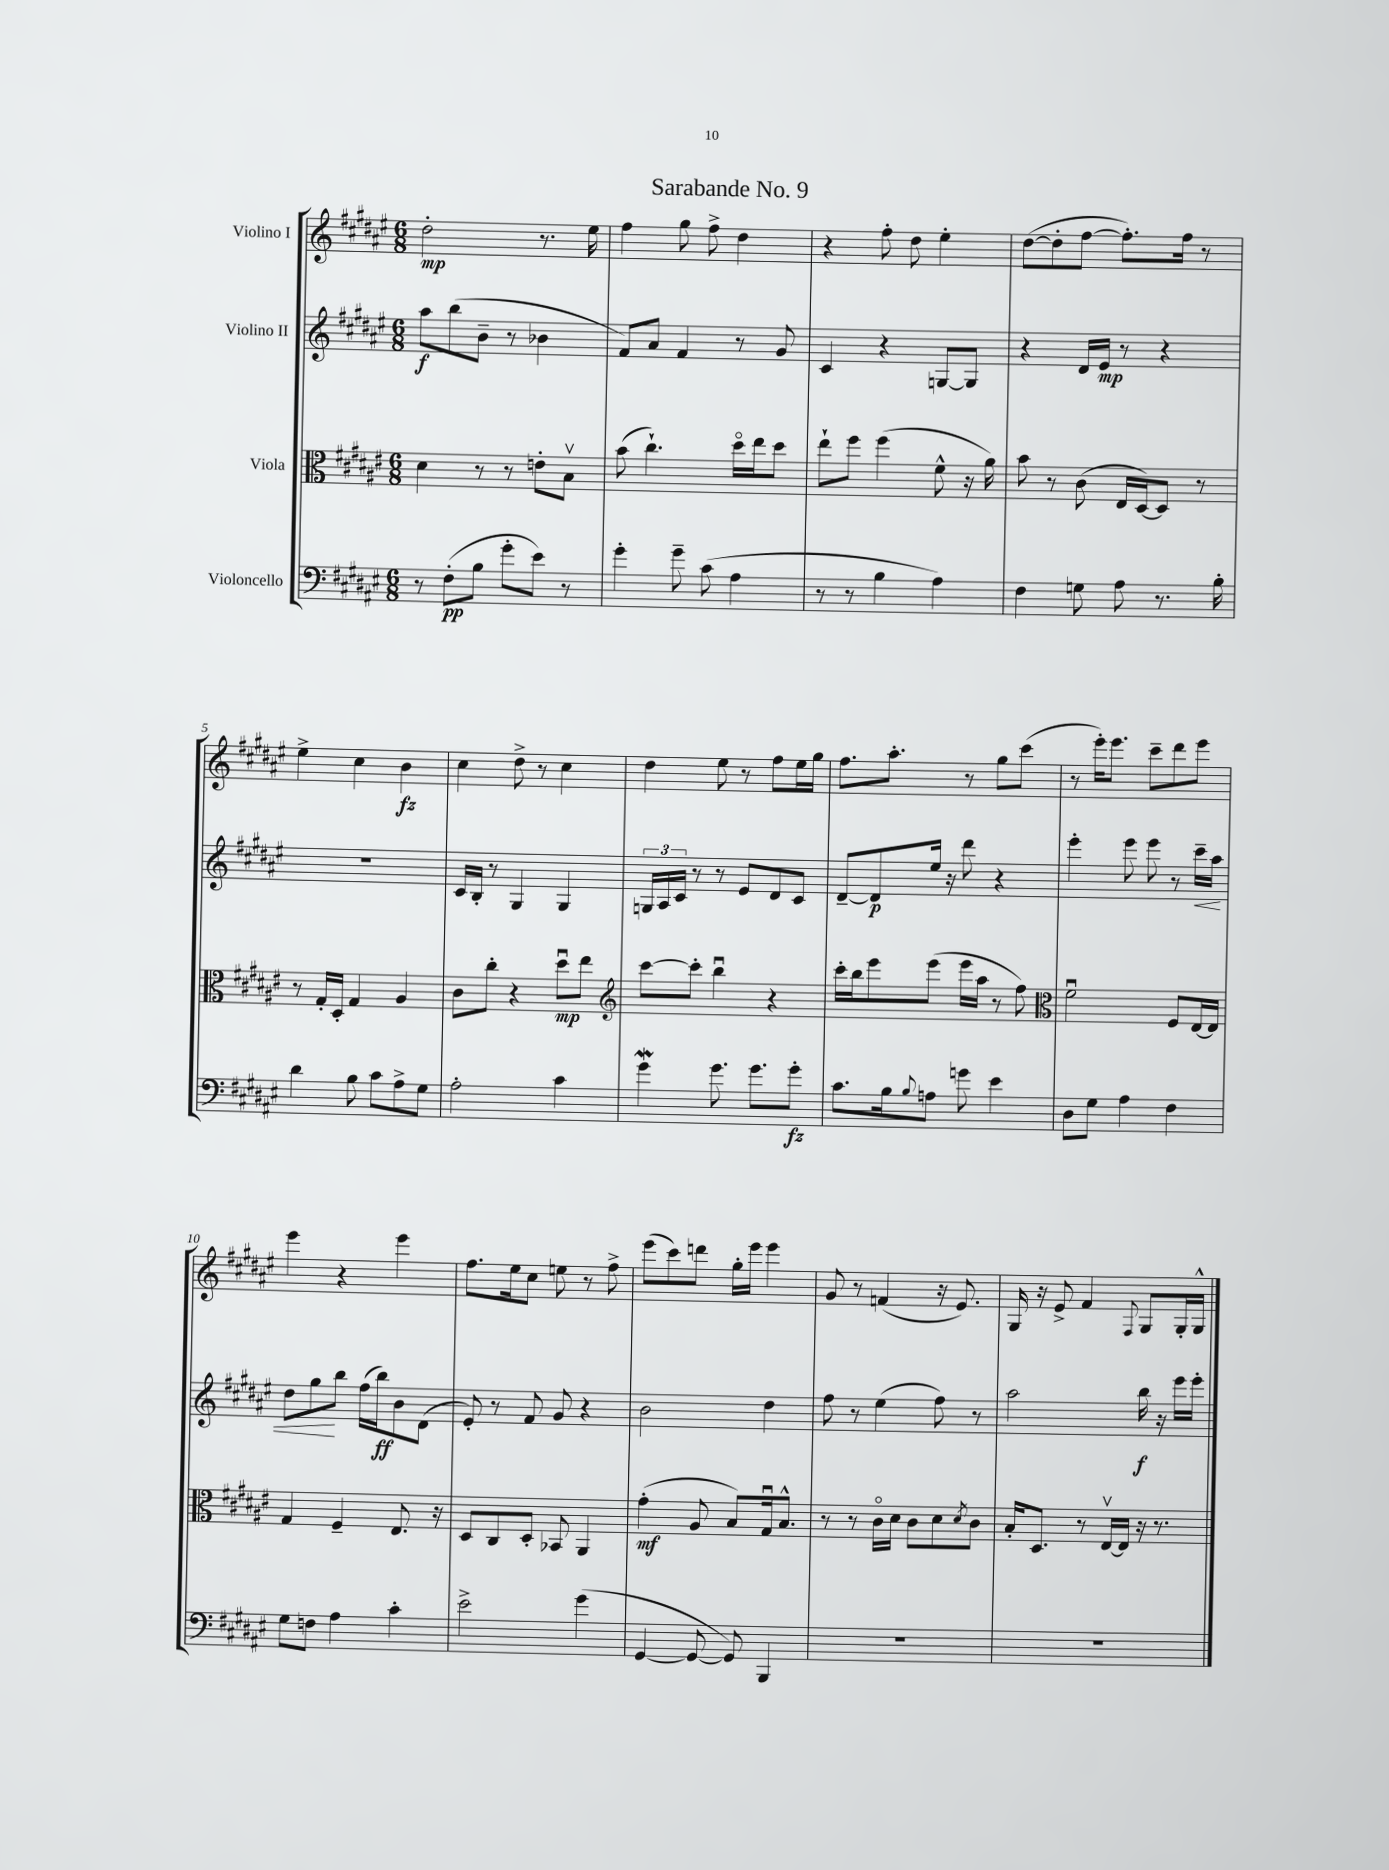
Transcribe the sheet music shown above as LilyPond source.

\header { title = "Sarabande No. 9" }
<<
\new StaffGroup <<
\new Staff = "s0" \with { instrumentName = "Violino I" } {
    \clef treble \key fis \major \numericTimeSignature \time 6/8
    dis''2-.\mp r8. eis''16 |
    fis''4 gis''8 fis''8-> dis''4 |
    r4 fis''8-. dis''8 eis''4-. |
    dis''8~( dis''8-. fis''8~ fis''8.-.) fis''16 r8 |
    eis''4-> cis''4 b'4\fz |
    cis''4 dis''8-> r8 cis''4 |
    dis''4 eis''8 r8 fis''8 eis''16 gis''16 |
    fis''8. ais''8.-. r8 gis''8 cis'''8( |
    r8 eis'''16-.) eis'''8. cis'''8-- dis'''8 eis'''8 |
    eis'''4 r4 eis'''4 |
    fis''8. eis''16 cis''8 e''8 r8 fis''8-> |
    eis'''8( cis'''8) d'''8 gis''16-. eis'''16 eis'''4 |
    gis'8 r8 f'4( r16 eis'8.) |
    gis16 r16 eis'8-> fis'4 \appoggiatura { fis8 } gis8 gis16-. gis16-^ \bar "|." |
}
\new Staff = "s1" \with { instrumentName = "Violino II" } {
    \clef treble \key fis \major \numericTimeSignature \time 6/8
    ais''8\f b''8( b'8-- r8 bes'4 |
    fis'8) ais'8 fis'4 r8 gis'8 |
    cis'4 r4 g8~ g8 |
    r4 dis'16 eis'16\mp r8 r4 |
    R2. |
    cis'16 b16-. r8 gis4 gis4 |
    \tuplet 3/2 { g16 ais16 cis'16 } r8 r8 eis'8 dis'8 cis'8 |
    dis'8~-- dis'8\p eis''16 r16 dis'''8 r4 |
    eis'''4-. eis'''8 eis'''8 r8 cis'''16--\< ais''16 |
    dis''8 gis''8\! b''8 fis''16( b''16\ff) b'8 dis'8( |
    eis'8-.) r8 fis'8 gis'8 r4 |
    b'2 dis''4 |
    fis''8 r8 eis''4( fis''8) r8 |
    ais''2 b''16\f r16 eis'''16 eis'''16-. \bar "|." |
}
\new Staff = "s2" \with { instrumentName = "Viola" } {
    \clef alto \key fis \major \numericTimeSignature \time 6/8
    dis'4 r8 r8 e'8-. b8\upbow |
    b'8( cis''4.-!) dis''16\flageolet eis''16 dis''8 |
    eis''8-! fis''8 fis''4( fis'8-^ r16 ais'16) |
    b'8 r8 cis'8( eis16 dis16~) dis8 r8 |
    r8 gis16-. dis16-. gis4 ais4 |
    cis'8 cis''8-. r4 dis''8\downbow\mp eis''8 |
    \clef treble cis'''8~ cis'''8-. b''4\downbow r4 |
    cis'''16-. b''16 eis'''8 eis'''8( eis'''16 ais''16 r8 fis''8) |
    \clef alto fis'2\downbow fis8 eis16~ eis16 |
    gis4 fis4-- eis8. r16 |
    dis8 cis8 dis8-. bes,8 ais,4 |
    gis'4-.\mf( ais8 b8) gis16\downbow b8.-^ |
    r8 r8 cis'16\flageolet dis'16 cis'8 dis'8 \acciaccatura { dis'8 } cis'8 |
    b16-. dis8. r8 eis16~\upbow eis16 r16 r8. \bar "|." |
}
\new Staff = "s3" \with { instrumentName = "Violoncello" } {
    \clef bass \key fis \major \numericTimeSignature \time 6/8
    r8 fis8-.\pp( b8 gis'8-. eis'8) r8 |
    gis'4-. gis'8-- cis'8( ais4 |
    r8 r8 b4 ais4) |
    fis4 g8 ais8 r8. b16-. |
    dis'4 b8 cis'8 ais8-> gis8 |
    ais2-. cis'4 |
    gis'4\mordent gis'8. gis'8. gis'8-.\fz |
    cis'8. b16 \appoggiatura { b8 } a8 g'8 eis'4 |
    dis8 gis8 ais4 fis4 |
    gis8 f8 ais4 cis'4-. |
    eis'2-> gis'4( |
    gis,4~ gis,8~ gis,8) b,,4 |
    R2. |
    R2. \bar "|." |
}
>>
>>
